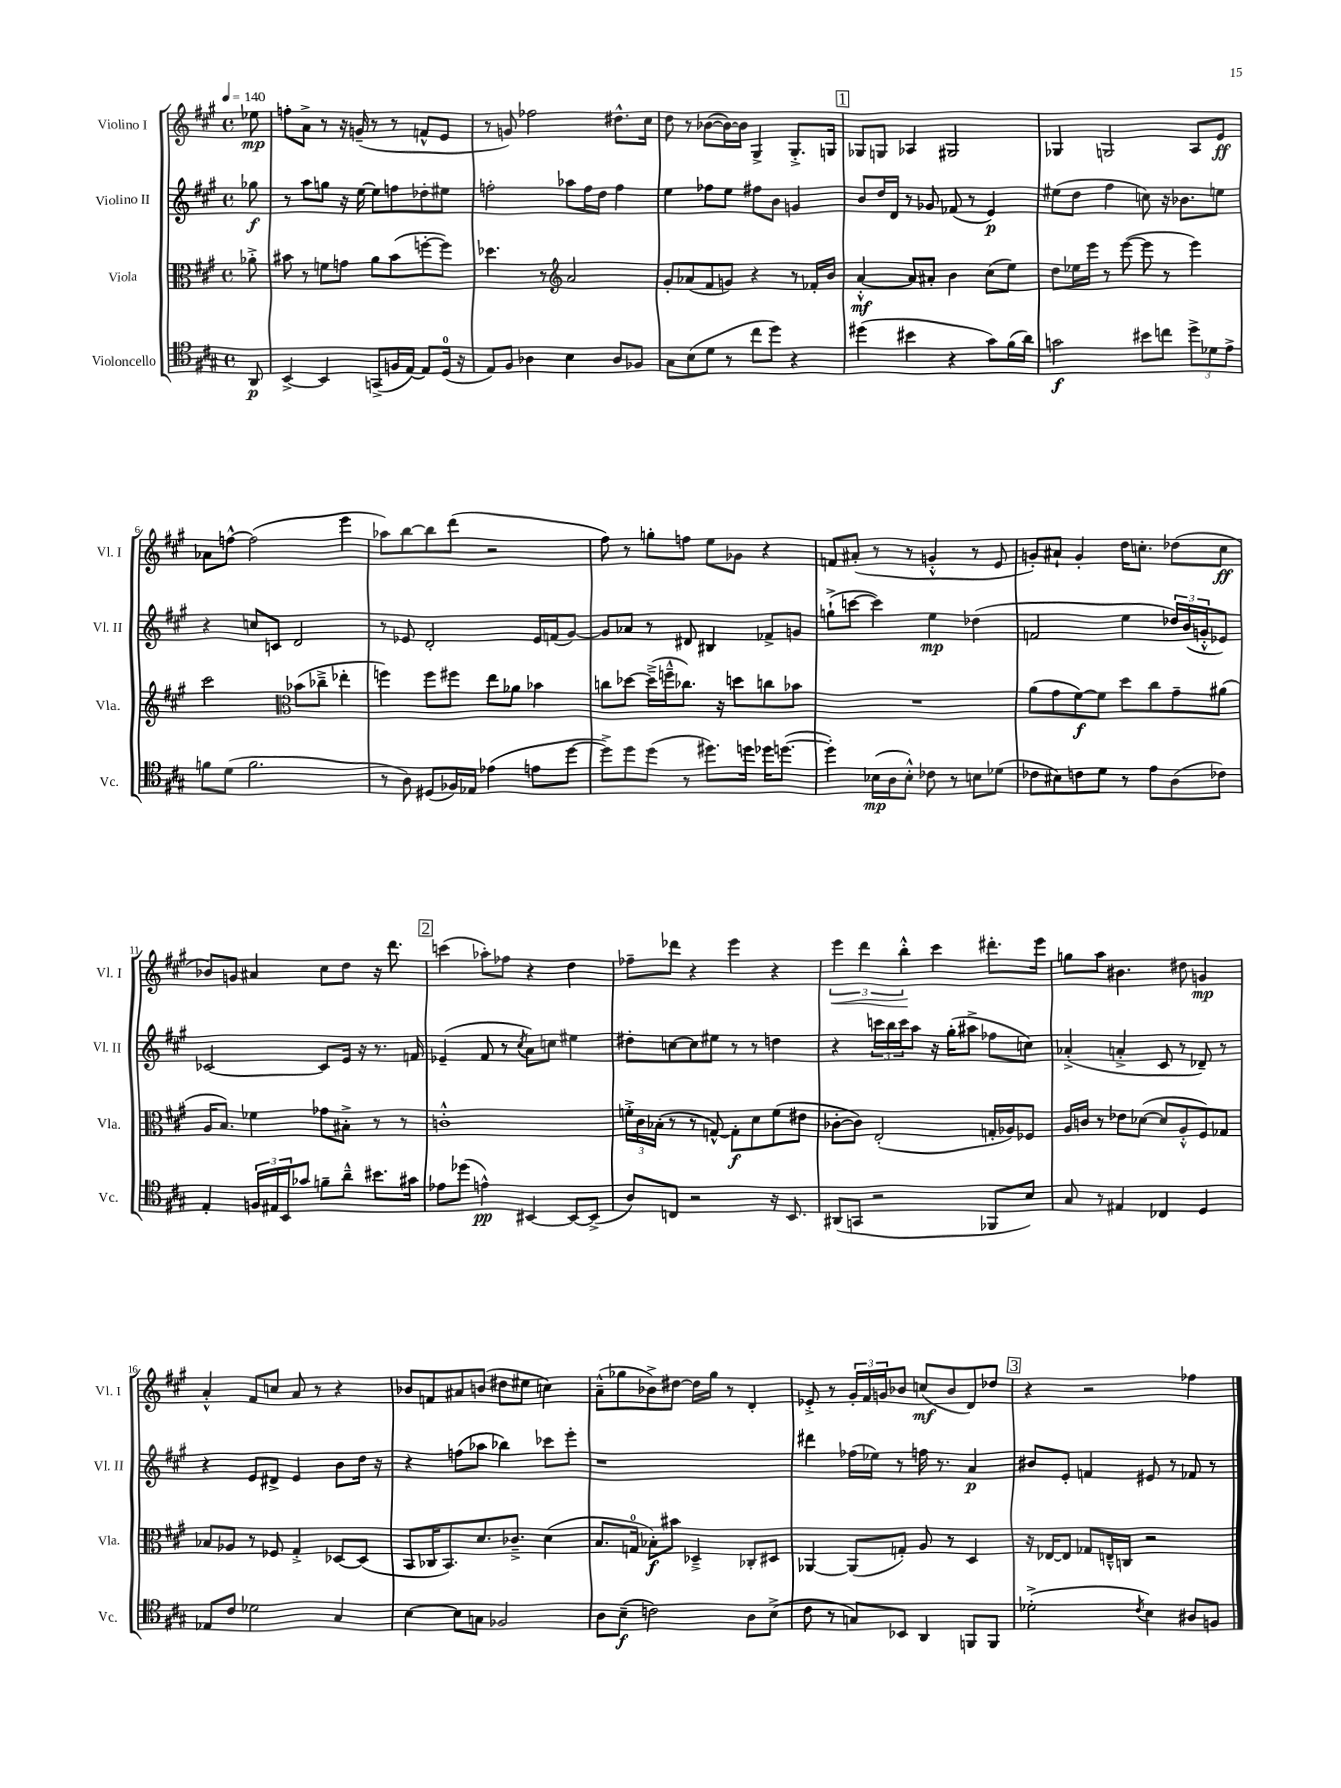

**kern	**dynam	**kern	**dynam	**kern	**dynam	**kern	**dynam
*part4	*part4	*part3	*part3	*part2	*part2	*part1	*part1
*staff4	*staff4	*staff3	*staff3	*staff2	*staff2	*staff1	*staff1
*I"Violoncello	*	*I"Viola	*	*I"Violino II	*	*I"Violino I	*
*I'Vc.	*	*I'Vla.	*	*I'Vl. II	*	*I'Vl. I	*
*clefC4	*	*clefC3	*	*clefG2	*	*clefG2	*
*k[f#c#g#]	*	*k[f#c#g#]	*	*k[f#c#g#]	*	*k[f#c#g#]	*
*M4/4	*	*M4/4	*	*M4/4	*	*M4/4	*
*met(c)	*	*met(c)	*	*met(c)	*	*met(c)	*
*MM140	*	*MM140	*	*MM140	*	*MM140	*
=	=	=	=	=	=	=	=
8AA/	p	8a-X'^\	.	8gg-X\	f	8ee-X\	mp
=1	=1	=1	=1	=1	=1	=1	=1
[4BB^/	.	8b#X\	.	8r	.	8ffn'\L	.
.	.	8r	.	8aa\L	.	8a^\J	.
4BB/]	.	8fn\L	.	8ggn\J	.	8r	.
.	.	8gn\J	.	16r	.	16r	.
.	.	.	.	[16ee\	.	(16gn~/	.
(8GGn^/L	.	8a\L	.	8ee\L]	.	8r	.
16Fn/L	.	(8b#\	.	8ffn\	.	8r	.
[16E/JJ)	.	.	.	.	.	.	.
8E/L]	.	[8ffn'\	.	8dd-X'\	.	8fn^^/L	.
(16D/Jk	.	8ff\J])	.	8ee#X\J	.	8e/J	.
16r	.	.	.	.	.	.	.
=2	=2	=2	=2	=2	=2	=2	=2
8E/L)	.	4.dd-X\	.	2ffn'\	.	8r	.
8F#/J	.	.	.	.	.	8gn/)	.
4A-X\	.	.	.	.	.	2ff-X\	.
.	.	8r	.	.	.	.	.
*	*	*clefG2	*	*	*	*	*
4B\	.	2a/	.	8aa-X\L	.	.	.
.	.	.	.	16ff\L	.	.	.
.	.	.	.	16dd\JJ	.	.	.
8A-/L	.	.	.	4ff\	.	8.dd#X^^\L	.
8F-X/J	.	.	.	.	.	.	.
.	.	.	.	.	.	16cc#\Jk	.
=3	=3	=3	=3	=3	=3	=3	=3
8G#\L	.	8g#'/L	.	4ee\	.	8dd\	.
(8B\	.	(8a-X/	.	.	.	8r	.
8d\J	.	8f#/	.	8ff-X\L	.	([8b-X\L	.
8r	.	8gn/J)	.	8ee\J	.	16b-\L_)	.
.	.	.	.	.	.	16b-\JJ]	.
8cc#\L	.	4r	.	8ff#X\L	.	4G#^/	.
8dd\J)	.	.	.	8b\J	.	.	.
4r	.	8r	.	4gn/	.	8.G#'^/L	.
.	.	16f-X'/LL	.	.	.	.	.
.	.	16b/JJ	.	.	.	16Gn/Jk	.
!!LO:REH:place=s1:t=1
=4	=4	=4	=4	=4	=4	=4	=4
(4dd#X\	.	[4a'^^/	mf	8b/L	.	8G-X/L	.
.	.	.	.	16dd/L	.	8Gn/J	.
.	.	.	.	16d/JJ	.	.	.
4b#X\	.	8a/L]	.	8r	.	4A-X/	.
.	.	8a#X'/J	.	8g-X/	.	.	.
4r	.	4b\	.	(8f-X/	.	2G#X/	.
.	.	.	.	8r	.	.	.
8g#\L)	.	(8cc#\L	.	4e/)	p	.	.
(16f#\L	.	8ee\J)	.	.	.	.	.
16a\JJ)	.	.	.	.	.	.	.
=5	=5	=5	=5	=5	=5	=5	=5
2gn\	f	8dd\L	.	(8ee#X\L	.	4G-X/	.
.	.	16ee-X\L	.	8dd\J	.	.	.
.	.	16eee\JJ	.	.	.	.	.
.	.	8r	.	4ff#\	.	2Gn/	.
.	.	([8eee\	.	.	.	.	.
8b#X\L	.	8eee\]	.	8ccn\)	.	.	.
8ccn\J	.	8r	.	16r	.	.	.
.	.	.	.	8.b-X\L	.	.	.
12dd^\L	.	4eee\)	.	.	.	8A/L	.
12d-X\	.	.	.	.	.	.	.
.	.	.	.	8een\J	.	8e/J	ff
12e^\J	.	.	.	.	.	.	.
!!LO:LB:g=z
=6	=6	=6	=6	=6	=6	=6	=6
8fn\L	.	2ccc#\	.	4r	.	8a-X\L	.
(8d\J	.	.	.	.	.	[8ffn^^\J	.
2.f\	.	.	.	8ccn/L	.	(2ff\]	.
.	.	.	.	8cn/J	.	.	.
*	*	*clefC3	*	*	*	*	*
.	.	(8b-X\L	.	2d/	.	.	.
.	.	8cc-X~^\J	.	.	.	.	.
.	.	4ee-X'\	.	.	.	4eee\	.
=7	=7	=7	=7	=7	=7	=7	=7
8r	.	4ffn\)	.	8r	.	8aa-X\L)	.
8A\)	.	.	.	8e-X/	.	[8bb\	.
(8D#X/L	.	8ff\L	.	2d'/	.	8bb\]	.
16F-X/L)	.	8ff#X\J	.	.	.	(8ddd\J	.
16E-X/JJ	.	.	.	.	.	.	.
(4e-X\	.	8ee\L	.	.	.	2r	.
.	.	8a-X\J	.	.	.	.	.
8en\L	.	4b-X\	.	16e-/LL	.	.	.
.	.	.	.	(16fn/J	.	.	.
[8dd\J	.	.	.	[8g#/J)	.	.	.
=8	=8	=8	=8	=8	=8	=8	=8
8dd^\L])	.	8ccn\L	.	8g#/L]	.	8ff#\)	.
8dd\	.	[8dd-X\J	.	8a-X/J	.	8r	.
(8dd\J	.	(16dd-~^\LL]	.	8r	.	8ggn'\L	.
.	.	16ffn~^^\J	.	.	.	.	.
8r	.	8.cc-X\J)	.	8d#X/	.	8ffn\J	.
8.dd#X\L)	.	.	.	4B#X/	.	8ee\L	.
.	.	16r	.	.	.	.	.
.	.	8ddn\L	.	.	.	8g-X\J	.
16ddn\Jk	.	.	.	.	.	.	.
16dd-X\KL	.	8ccn\	.	8f-X^/L	.	4r	.
([8.ddn\J	.	.	.	.	.	.	.
.	.	8b-X\J	.	8gn/J	.	.	.
=9	=9	=9	=9	=9	=9	=9	=9
4dd'\])	.	1r	.	(8ggn`^\L	.	8fn/L	.
.	.	.	.	[8cccn\J	.	(8a#X'/J	.
(16B-X\LL	mp	.	.	4ccc\])	.	8r	.
16A\J	.	.	.	.	.	.	.
8B-'^^\J)	.	.	.	.	.	8r	.
8c-X\	.	.	.	4ee\	mp	4gn'^^/	.
8r	.	.	.	.	.	.	.
8Bn\L	.	.	.	(4dd-X\	.	8r	.
(8d-X\J	.	.	.	.	.	8e/	.
=10	=10	=10	=10	=10	=10	=10	=10
8c-X\L	.	(8a\L	.	2fn/	.	8gn'/L)	.
8B#X\)	.	8g#\	.	.	.	8a#X`/J	.
8cn\	.	[8f#\)	f	.	.	4g'/	.
8d\J	.	8f#\J]	.	.	.	.	.
8r	.	8dd\L	.	4ee\	.	16dd\KL	.
.	.	.	.	.	.	8.ccn'\J	.
8e\L	.	8cc#\	.	.	.	.	.
(8A\	.	8g#~\	.	24dd-X/LL)	.	(8dd-X\L	.
.	.	.	.	(24b/	.	.	.
.	.	.	.	24gn'^^/J	.	.	.
8c-X\J)	.	(8a#X\J	.	8e-X/J)	.	8cc\J	ff
!!LO:LB:g=z
=11	=11	=11	=11	=11	=11	=11	=11
4E'/	.	16A/KL	.	[2c-X/	.	8b-X/L)	.
.	.	8.B/J)	.	.	.	.	.
.	.	.	.	.	.	8gn/J	.
24Fn/LL	.	4f-X\	.	.	.	4a#X/	.
24E#X/	.	.	.	.	.	.	.
24BB/J	.	.	.	.	.	.	.
8g-X/J	.	.	.	.	.	.	.
8fn~\L	.	8g-X\L	.	8c-/L]	.	8cc#\L	.
8a~^^\J	.	8B#X'^\J	.	16e/Jk	.	8dd\J	.
.	.	.	.	16r	.	.	.
8.b#X\L	.	8r	.	8.r	.	16r	.
.	.	.	.	.	.	8.ddd\	.
.	.	8r	.	.	.	.	.
16g#X\Jk	.	.	.	16fn/	.	.	.
!!LO:REH:place=s1:t=2
=12	=12	=12	=12	=12	=12	=12	=12
8e-X\L	.	1cn'^^	.	(4e-X~/	.	(4cccn\	.
(8dd-X\J	.	.	.	.	.	.	.
4en^^\)	pp	.	.	8f#/	.	8aa-X'\L)	.
.	.	.	.	8r	.	8ff-X\J	.
.	.	.	.	8qcc#/	.	.	.
[4BB#X/	.	.	.	8a\L)	.	4r	.
.	.	.	.	8ccn\J	.	.	.
8BB#/L_	.	.	.	4ee#X\	.	4dd\	.
(8BB#^/J]	.	.	.	.	.	.	.
=13	=13	=13	=13	=13	=13	=13	=13
8A/L)	.	24fn'^\LL	.	8dd#X'\L	.	8ff-X~\L	.
.	.	24c#\	.	.	.	.	.
.	.	(24B-X'\JJ	.	.	.	.	.
8Cn/J	.	8r	.	[8ccn\	.	8ddd-X\J	.
2r	.	8r	.	8cc\]	.	4r	.
.	.	[8Gn^^/)	.	8ee#X\J	.	.	.
.	.	8G'\L]	f	8r	.	4eee\	.
.	.	8d\	.	8r	.	.	.
16r	.	(8f\	.	4ddn\	.	4r	.
8.BB/	.	.	.	.	.	.	.
.	.	8e#X\J	.	.	.	.	.
=14	=14	=14	=14	=14	=14	=14	=14
!	!	!	!	!	!	!	!LO:HP:b
(8AA#X/L	.	[8c-X'\L	.	4r	.	6eee\	<
8GGn/J	.	8c-\J])	.	.	.	.	.
.	.	.	.	.	.	6ddd\	.
2r	.	(2E'/	.	24cccn\LL	.	.	.
.	.	.	.	24bb\	.	.	.
.	.	.	.	24ccc\J	.	6bb'^^\	.
.	.	.	.	8aa\J	.	.	.
.	.	.	.	16r	.	4ccc#\	[
.	.	.	.	(16gg#'\KL	.	.	.
.	.	.	.	8aa#X^\J	.	.	.
8FF-X/L	.	16Gn'/LL	.	8ff-X\L	.	8.ddd#X'\L	.
.	.	16A-X/J)	.	.	.	.	.
8B/J)	.	8F-X/J	.	8ccn\J)	.	.	.
.	.	.	.	.	.	16eee\Jk	.
=15	=15	=15	=15	=15	=15	=15	=15
8G#/	.	16A/LL	.	(4a-X'^/	.	8ggn\L	.
.	.	16cn/JJ	.	.	.	.	.
8r	.	8r	.	.	.	8aa\J	.
4E#X/	.	8e-X\L	.	4an'^/	.	4.b#X\	.
.	.	([8d-X\J	.	.	.	.	.
4C-X/	.	8d-/L]	.	8c#/	.	.	.
.	.	8A'^^/	.	8r	.	8dd#X\	.
4D/	.	8F#/)	.	8d-X~/)	.	4gn/	mp
.	.	8G-X/J	.	8r	.	.	.
!!LO:LB:g=z
=16	=16	=16	=16	=16	=16	=16	=16
8E-X/L	.	8B-X/L	.	4r	.	4a'^^/	.
8c#/J	.	8A-X/J	.	.	.	.	.
2d-X\	.	8r	.	8e/L	.	8f#/L	.
.	.	8F-X/	.	8d#X^/J	.	8ccn/J	.
.	.	4G#'^/	.	4e/	.	8a/	.
.	.	.	.	.	.	8r	.
4G#/	.	[8D-X/L	.	8b\L	.	4r	.
.	.	(8D-/J]	.	16dd\Jk	.	.	.
.	.	.	.	16r	.	.	.
=17	=17	=17	=17	=17	=17	=17	=17
[4B\	.	8BB/L	.	4r	.	8b-X/L	.
.	.	16C-X/K	.	.	.	8fn/	.
.	.	8.BB/)	.	.	.	.	.
8B\L]	.	.	.	(8ffn\L	.	8a#X/	.
8Gn\J	.	8.d/	.	8aa-X\J	.	(8bn/J	.
2F-X/	.	.	.	4bb-X\)	.	8dd#X\L	.
.	.	8.c-X~^/J	.	.	.	.	.
.	.	.	.	.	.	8ee#X\J	.
.	.	(4d\	.	8ccc-X\L	.	4ccn\)	.
.	.	.	.	8eee'\J	.	.	.
=18	=18	=18	=18	=18	=18	=18	=18
8A\L	.	8.B/L	.	1r	.	(8a~^^\L	.
(8B~\J	f	.	.	.	.	8gg-X\	.
.	.	16Gn/Jk	.	.	.	.	.
2cn\)	.	8B-X'\L)	f	.	.	8b-X^\)	.
.	.	8b#X\J	.	.	.	[8dd#X\J	.
.	.	4D-X~^/	.	.	.	16dd#\LL]	.
.	.	.	.	.	.	16gg-\JJ	.
.	.	.	.	.	.	8r	.
8A\L	.	8C-X'/L	.	.	.	4d'/	.
(8B^\J	.	8D#X/J	.	.	.	.	.
=19	=19	=19	=19	=19	=19	=19	=19
8c#\	.	[4AA-X/	.	4ddd#X\	.	8e-X'^/	.
8r	.	.	.	.	.	8r	.
8Gn/L)	.	(8AA-/L]	.	(16ff-X\LL	.	24g#'/LL	.
.	.	.	.	.	.	24f#/	.
.	.	.	.	16ee-X\JJ)	.	.	.
.	.	.	.	.	.	24gn/J	.
8BB-X/J	.	8Gn'/J)	.	8r	.	8b-X/J	.
4AA/	.	8A/	.	16ffn\	.	(8ccn/L	mf
.	.	.	.	8.r	.	.	.
.	.	8r	.	.	.	8b-/	.
8FFn/L	.	4D/	.	4a/	p	8d/)	.
8FF/J	.	.	.	.	.	8dd-X/J	.
!!LO:REH:place=s1:t=3
=20	=20	=20	=20	=20	=20	=20	=20
(2d-X'^\	.	16r	.	8b#X/L	.	4r	.
.	.	[16E-X/KL	.	.	.	.	.
.	.	8E-/J]	.	8e'/J	.	.	.
.	.	8G-X/L	.	4fn/	.	2r	.
.	.	16En~^^/L	.	.	.	.	.
.	.	16Cn/JJ	.	.	.	.	.
8qc#/	.	.	.	.	.	.	.
4B\)	.	2r	.	8e#X/	.	.	.
.	.	.	.	8r	.	.	.
8A#X/L	.	.	.	8f-X/	.	4ff-X\	.
8Fn/J	.	.	.	8r	.	.	.
==	==	==	==	==	==	==	==
*-	*-	*-	*-	*-	*-	*-	*-
